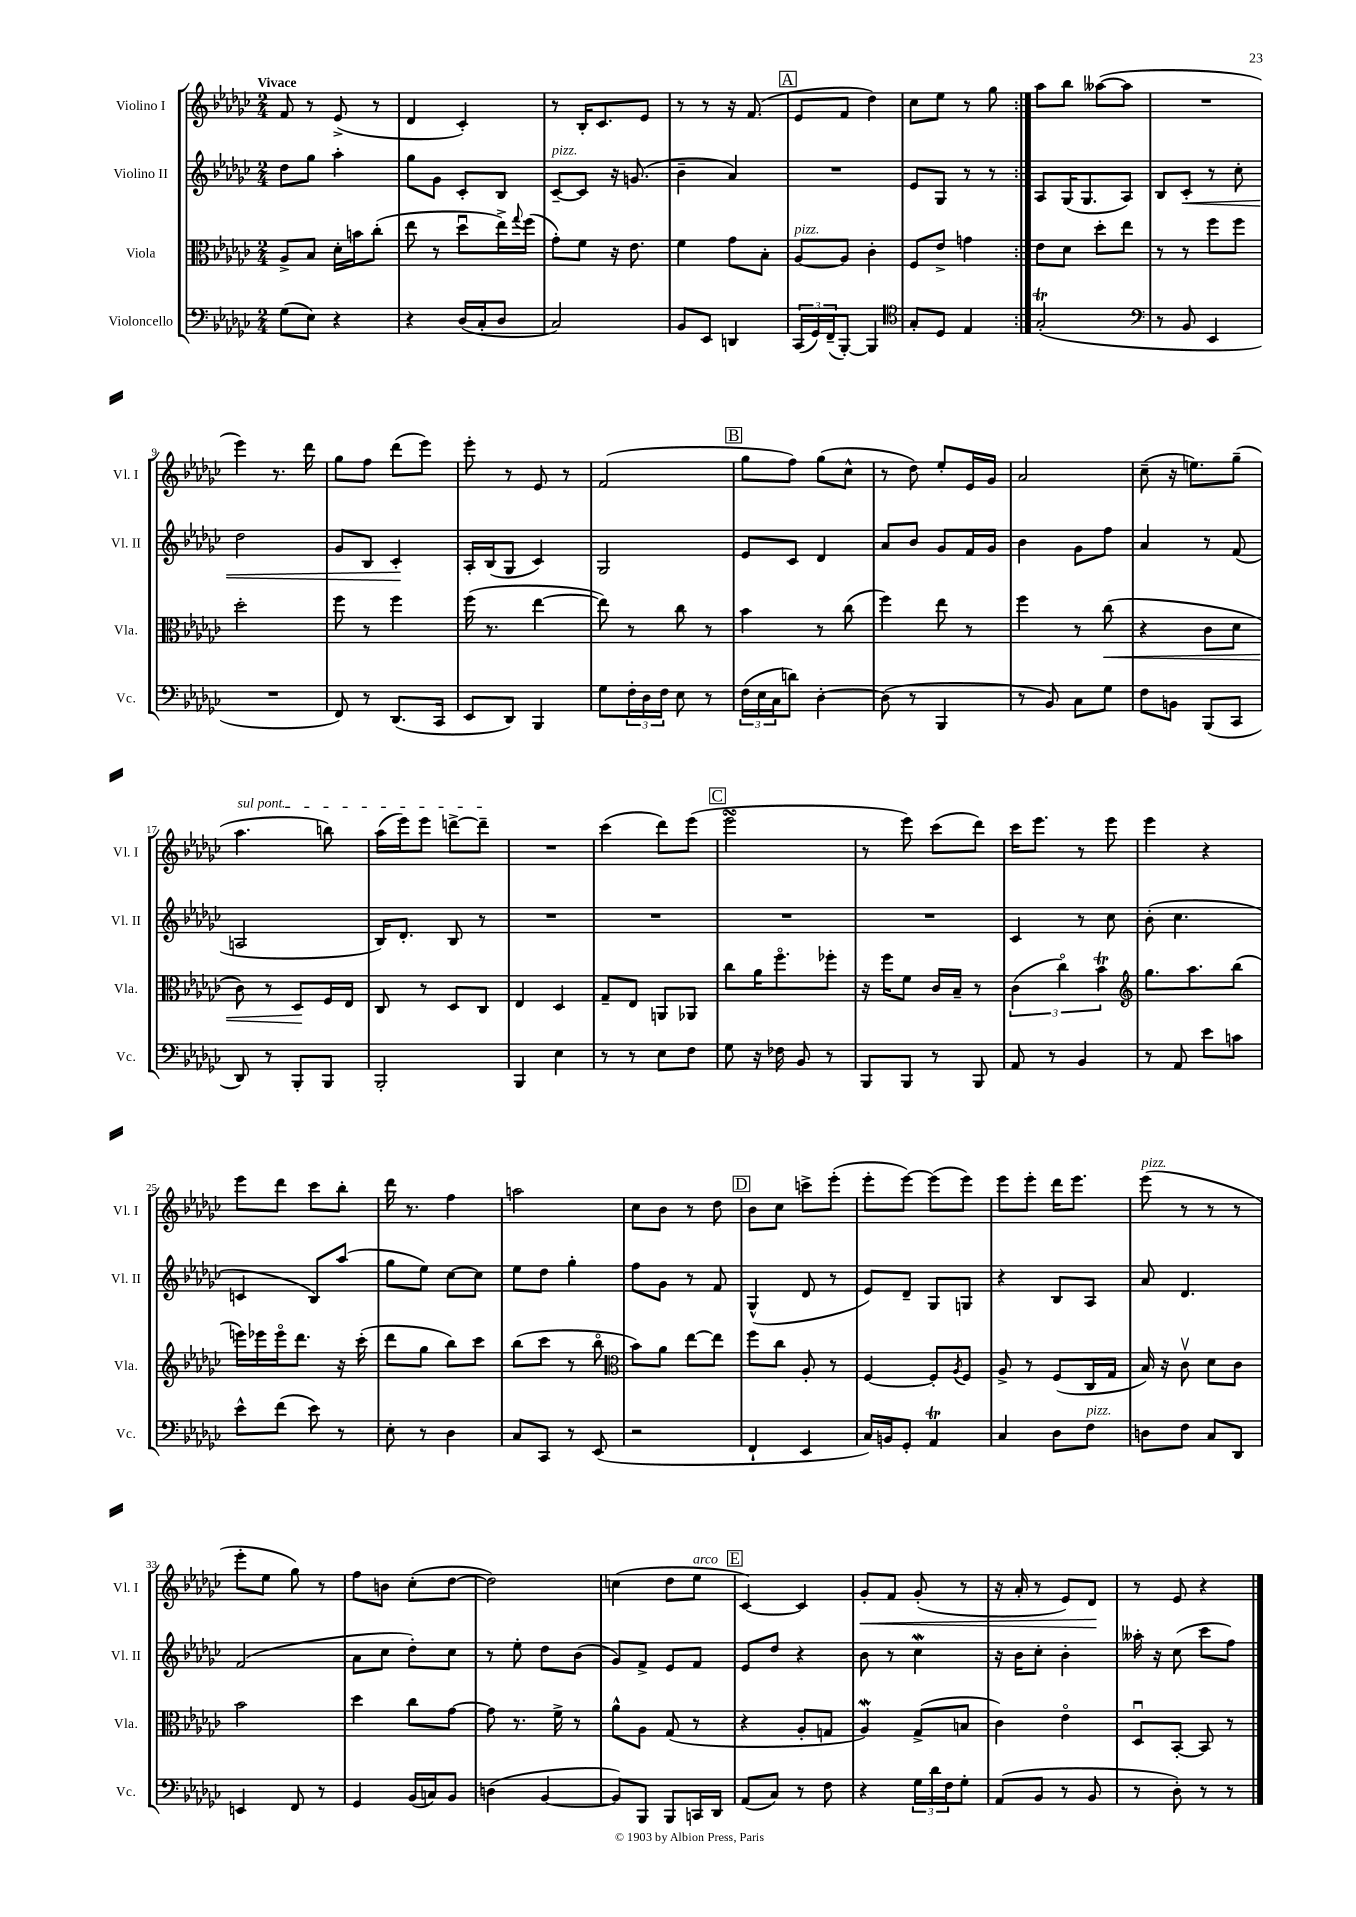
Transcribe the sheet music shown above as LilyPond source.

<<
\new StaffGroup <<
\new Staff = "s0" \with { instrumentName = "Violino I" shortInstrumentName = "Vl. I" } {
    \clef treble \key ges \major \numericTimeSignature \time 2/4 \tempo "Vivace"
    \repeat volta 2 { f'8 r8 ees'8->( r8 |
    des'4 ces'4-.) |
    r8 bes16-. ces'8. ees'8 |
    r8 r8 r16 f'8.( |
    \mark \markup { \box "A" } ees'8 f'8 des''4) |
    ces''8 ees''8 r8 ges''8 | }
    aes''8 bes''8 aeses''8~( aeses''8 |
    R2 |
    ees'''4) r8. des'''16 |
    ges''8 f''8 des'''8( ees'''8) |
    ees'''8-. r8 ees'8 r8 |
    f'2( |
    \mark \markup { \box "B" } ges''8 f''8) ges''8( ces''8-^ |
    r8 des''8) ees''8-. ees'16 ges'16 |
    aes'2 |
    ces''8--( r16 e''8.) ges''8--( |
    \once \override TextSpanner.bound-details.left.text = \markup { \italic "sul pont." } aes''4.\startTextSpan b''8) |
    aes''16( ees'''16) ees'''8 d'''8~-> d'''8--\stopTextSpan |
    R2 |
    ces'''4( des'''8) ees'''8( |
    \mark \markup { \box "C" } ees'''2\turn |
    r8 ees'''8) ces'''8( des'''8) |
    ces'''16 ees'''8. r8 ees'''8 |
    ees'''4 r4 |
    ees'''8 des'''8 ces'''8 bes''8-. |
    des'''16 r8. f''4 |
    a''2 |
    ces''8 bes'8 r8 des''8 |
    \mark \markup { \box "D" } bes'8 ces''8 c'''8-> ees'''8-.( |
    ees'''8-. ees'''8~) ees'''8( ees'''8) |
    ees'''8 ees'''8-. des'''16 ees'''8. |
    ees'''8^\markup { \italic "pizz." }( r8 r8 r8 |
    ees'''8-. ees''8 ges''8) r8 |
    f''8 b'8 ces''8-.( des''8~ |
    des''2) |
    c''4( des''8 ees''8^\markup { \italic "arco" } |
    \mark \markup { \box "E" } ces'4~) ces'4 |
    ges'8-.\< f'8 ges'8-.( r8 |
    r16 aes'16-. r8 ees'8) des'8\! |
    r8 ees'8 r4 \bar "|." |
}
\new Staff = "s1" \with { instrumentName = "Violino II" shortInstrumentName = "Vl. II" } {
    \clef treble \key ges \major \numericTimeSignature \time 2/4
    \repeat volta 2 { des''8 ges''8 aes''4-. |
    ges''8 ges'8 ces'8-. bes8 |
    ces'8~--^\markup { \italic "pizz." } ces'8 r16 g'8.( |
    bes'4-- aes'4) |
    \mark \markup { \box "A" } R2 |
    ees'8 ges8 r8 r8 | }
    aes8 ges16( ges8. aes8) |
    bes8 ces'8-.\< r8 ces''8-. |
    des''2 |
    ges'8 bes8 ces'4-.\! |
    aes16-. bes16( ges8 ces'4) |
    ges2 |
    \mark \markup { \box "B" } ees'8 ces'8 des'4 |
    aes'8 bes'8 ges'8 f'16 ges'16 |
    bes'4 ges'8 f''8 |
    aes'4 r8 f'8( |
    a2 |
    bes16) des'8.-. bes8 r8 |
    R2 |
    R2 |
    \mark \markup { \box "C" } R2 |
    R2 |
    ces'4 r8 ces''8 |
    bes'8-.( ces''4. |
    c'4 bes8) aes''8( |
    ges''8 ees''8) ces''8~ ces''8 |
    ees''8 des''8 ges''4-. |
    f''8 ges'8 r8 f'8 |
    \mark \markup { \box "D" } ges4-^( des'8 r8 |
    ees'8) des'8-- ges8 g8 |
    r4 bes8 aes8 |
    aes'8 des'4. |
    f'2( |
    aes'8 ces''8 des''8-.) ces''8 |
    r8 ees''8-. des''8 bes'8( |
    ges'8) f'8-> ees'8 f'8 |
    \mark \markup { \box "E" } ees'8 des''8 r4 |
    bes'8 r8 ces''4\mordent |
    r16 bes'16 ces''8-. bes'4-. |
    aeses''16-. r16 ces''8( ces'''8 f''8) \bar "|." |
}
\new Staff = "s2" \with { instrumentName = "Viola" shortInstrumentName = "Vla." } {
    \clef alto \key ges \major \numericTimeSignature \time 2/4
    \repeat volta 2 { aes8-> bes8 des'16-. b'16 ces''8-.( |
    ees''8 r8 des''8\downbow ees''16->) \appoggiatura { ges''8 } f''16( |
    ges'8-.) f'8 r16 ees'8. |
    f'4 ges'8 bes8-. |
    \mark \markup { \box "A" } aes8~^\markup { \italic "pizz." } aes8 ces'4-. |
    f8 ees'8-> g'4 | }
    ees'8 des'8 des''8-. ees''8 |
    r8 r8 f''8 f''8 |
    des''2-. |
    f''8 r8 f''4 |
    f''16( r8. ees''4~ |
    ees''8) r8 ces''8 r8 |
    \mark \markup { \box "B" } bes'4 r8 ces''8( |
    f''4) ees''8 r8 |
    f''4 r8 ces''8\<( |
    r4 ces'8 des'8 |
    ces'8) r8 des8\! f16 ees16 |
    ces8 r8 des8 ces8 |
    ees4 des4 |
    ges8-- ees8 a,8 aes,8 |
    \mark \markup { \box "C" } ces''8 aes'16 f''8.\flageolet fes''8-. |
    r16 f''16 f'8 ces'16 bes16-- r8 |
    \tuplet 3/2 { ces'4( ces''4\flageolet) bes'4\trill } |
    \clef treble ges''8. aes''8. bes''8( |
    e'''16) ees'''16 ees'''16\flageolet des'''8. r16 ces'''16-.( |
    des'''8 ges''8 bes''8) ces'''8 |
    bes''8( ces'''8 r8 bes''8\flageolet |
    \clef alto bes'8) aes'8 ees''8~ ees''8 |
    \mark \markup { \box "D" } f''8 ces''8 aes8-. r8 |
    f4~ f8-. \acciaccatura { aes8 } f8 |
    aes8-> r8 f8( ces16 ges16 |
    bes16) r16 ces'8\upbow des'8 ces'8 |
    bes'2 |
    des''4 ces''8 ges'8~ |
    ges'8 r8. f'16-> r8 |
    aes'8-^ aes8 ges8( r8 |
    \mark \markup { \box "E" } r4 aes8-. g8 |
    aes4\mordent) ges8->( b8 |
    ces'4) ees'4\flageolet |
    des8\downbow bes,8~-. bes,8 r8 \bar "|." |
}
\new Staff = "s3" \with { instrumentName = "Violoncello" shortInstrumentName = "Vc." } {
    \clef bass \key ges \major \numericTimeSignature \time 2/4
    \repeat volta 2 { ges8( ees8) r4 |
    r4 des16( ces16-. des8 |
    ces2) |
    bes,8 ees,8 d,4 |
    \mark \markup { \box "A" } \tuplet 3/2 { ces,16( ges,16) f,16--( } bes,,8~-.) bes,,4 |
    \clef tenor ges8-. des8 ees4 | }
    ges2-.\trill( |
    \clef bass r8 bes,8 ees,4 |
    R2 |
    f,8) r8 des,8.( ces,16 |
    ees,8 des,8) bes,,4 |
    ges8 \tuplet 3/2 { f16-. des16 f16 } ees8 r8 |
    \mark \markup { \box "B" } \tuplet 3/2 { f16( ees16 ces16 } d'8) des4~-. |
    des8( r8 bes,,4 |
    r8 bes,8) ces8 ges8 |
    f8 b,8 bes,,8( ces,8 |
    des,8) r8 bes,,8-. bes,,8 |
    bes,,2-. |
    bes,,4 ees4 |
    r8 r8 ees8 f8 |
    \mark \markup { \box "C" } ges8 r16 fes16 bes,8 r8 |
    bes,,8 bes,,8 r8 bes,,8 |
    aes,8 r8 bes,4 |
    r8 aes,8 ees'8 c'8 |
    ees'8-^ f'8( ees'8) r8 |
    ees8-. r8 des4 |
    ces8 ces,8 r8 ees,8( |
    r2 |
    \mark \markup { \box "D" } f,4-! ees,4 |
    ces16) b,16 ges,8-. aes,4\trill |
    ces4 des8 f8^\markup { \italic "pizz." } |
    d8 f8 ces8 des,8 |
    e,4 f,8 r8 |
    ges,4 bes,16( c16) bes,8 |
    d4( bes,4~ |
    bes,8) bes,,8 bes,,8 c,16 des,16 |
    \mark \markup { \box "E" } aes,8( ces8) r8 f8 |
    r4 \tuplet 3/2 { ges16 des'16 f16 } ges8-. |
    aes,8( bes,8 r8 bes,8 |
    r8 des8-.) r8 r8 \bar "|." |
}
>>
>>
